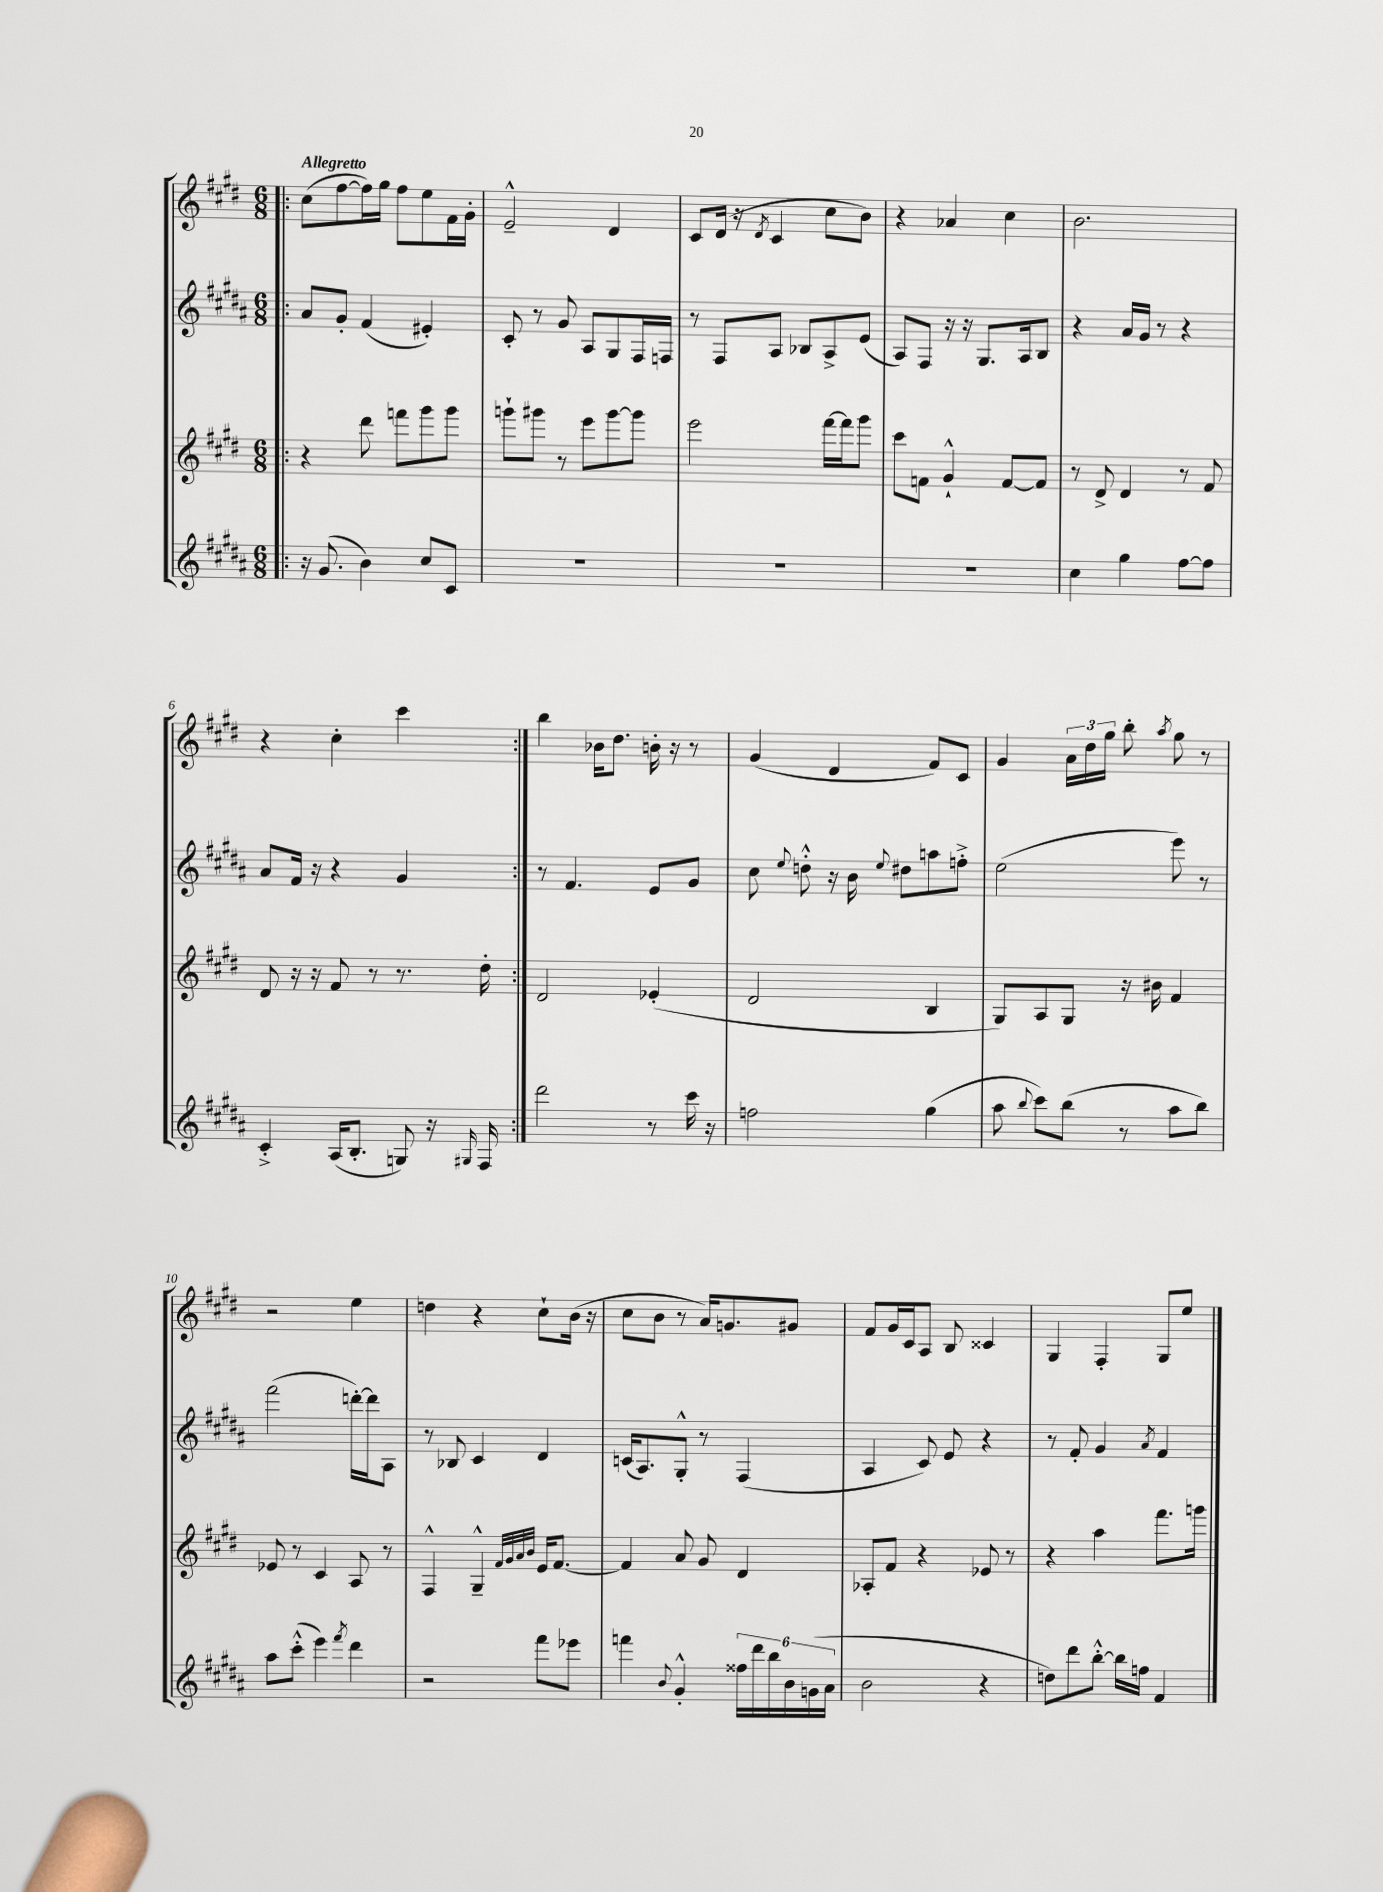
<<
\new StaffGroup <<
\new Staff = "s0" {
    \clef treble \key e \major \numericTimeSignature \time 6/8 \tempo "Allegretto"
    \autoBeamOff \repeat volta 2 { \bar ".|:" cis''8[( fis''8~ fis''16) gis''16] fis''8[ e''8 fis'16 gis'16]-. |
    e'2---^ dis'4 |
    cis'8[ dis'16]( r16 \acciaccatura { dis'8 } cis'4 cis''8[ b'8]) |
    r4 aes'4 cis''4 |
    b'2. |
    r4 cis''4-. cis'''4 | }
    b''4 bes'16[ dis''8.] b'16-. r16 r8 |
    gis'4( dis'4 fis'8[) cis'8] |
    gis'4 \tuplet 3/2 { a'16[ dis''16 gis''16] } b''8-. \acciaccatura { a''8 } gis''8 r8 |
    r2 e''4 |
    d''4 r4 cis''8[-! b'16]( r16 |
    cis''8[ b'8] r8 a'16[) g'8. gis'8] |
    fis'8[ gis'16 cis'16 a8] b8 cisis'4 |
    gis4 fis4-. gis8[ e''8] \bar "|." |
}
\new Staff = "s1" {
    \clef treble \key b \major \numericTimeSignature \time 6/8
    \autoBeamOff \repeat volta 2 { \bar ".|:" ais'8[ gis'8]-. fis'4( eis'4-.) |
    cis'8-. r8 gis'8 ais8[ gis8 fis16 f16] |
    r8 fis8[ ais8] bes8[ ais8-> e'8]( |
    ais8[) fis8] r16 r16 gis8.[ ais16 b8] |
    r4 ais'16[ gis'16] r8 r4 |
    ais'8[ fis'16] r16 r4 gis'4 | }
    r8 fis'4. e'8[ gis'8] |
    cis''8 \appoggiatura { e''8 } d''8-.-^ r16 b'16 \appoggiatura { e''8 } dis''8[ a''8 f''8]-.-> |
    e''2( e'''8) r8 |
    fis'''2( d'''16[~-.) d'''16 ais8] |
    r8 bes8 cis'4 dis'4 |
    c'16[( ais8.) gis8]-.-^ r8 fis4( |
    ais4 cis'8) e'8 r4 |
    r8 fis'8-. gis'4 \acciaccatura { ais'8 } fis'4 \bar "|." |
}
\new Staff = "s2" {
    \clef treble \key e \major \numericTimeSignature \time 6/8
    \autoBeamOff \repeat volta 2 { \bar ".|:" r4 dis'''8 f'''8[ gis'''8 gis'''8] |
    g'''8[-! gis'''8] r8 e'''8[ gis'''8~ gis'''8] |
    e'''2 fis'''16[~ fis'''16 gis'''8] |
    cis'''8[ f'8] gis'4-!-^ f'8[~ f'8] |
    r8 dis'8-> dis'4 r8 fis'8 |
    dis'8 r16 r16 fis'8 r8 r8. dis''16-. | }
    dis'2 ees'4-.( |
    dis'2 b4 |
    gis8[) a8 gis8] r16 bis'16 fis'4 |
    ees'8 r8 cis'4 a8 r8 |
    fis4-^ gis4---^ \grace { fis'32[ gis'32 a'32 b'32] } e'16[ fis'8.]~ |
    fis'4 a'8 gis'8 dis'4 |
    aes8[-. fis'8] r4 ees'8 r8 |
    r4 a''4 fis'''8.[ g'''16] \bar "|." |
}
\new Staff = "s3" {
    \clef treble \key b \major \numericTimeSignature \time 6/8
    \autoBeamOff \repeat volta 2 { \bar ".|:" r16 gis'8.( b'4) cis''8[ cis'8] |
    R2. |
    R2. |
    R2. |
    cis''4 gis''4 fis''8[~ fis''8] |
    cis'4-.-> ais16[( b8.]-. g8) r16 \grace { gis16 } fis16 | }
    dis'''2 r8 cis'''16 r16 |
    f''2 gis''4( |
    ais''8 \appoggiatura { b''8 } cis'''8[) b''8]( r8 ais''8[ b''8]) |
    ais''8[ cis'''8]-.-^( e'''4) \acciaccatura { fis'''8 } dis'''4 |
    r2 fis'''8[ ees'''8] |
    f'''4 \appoggiatura { b'8 } gis'4-.-^ \tuplet 6/4 { fisis''16[ dis'''16 b''16 b'16 g'16( ais'16] } |
    b'2 r4 |
    d''8[) dis'''8 b''8]~-.-^ b''16[ f''16] fis'4 \bar "|." |
}
>>
>>
